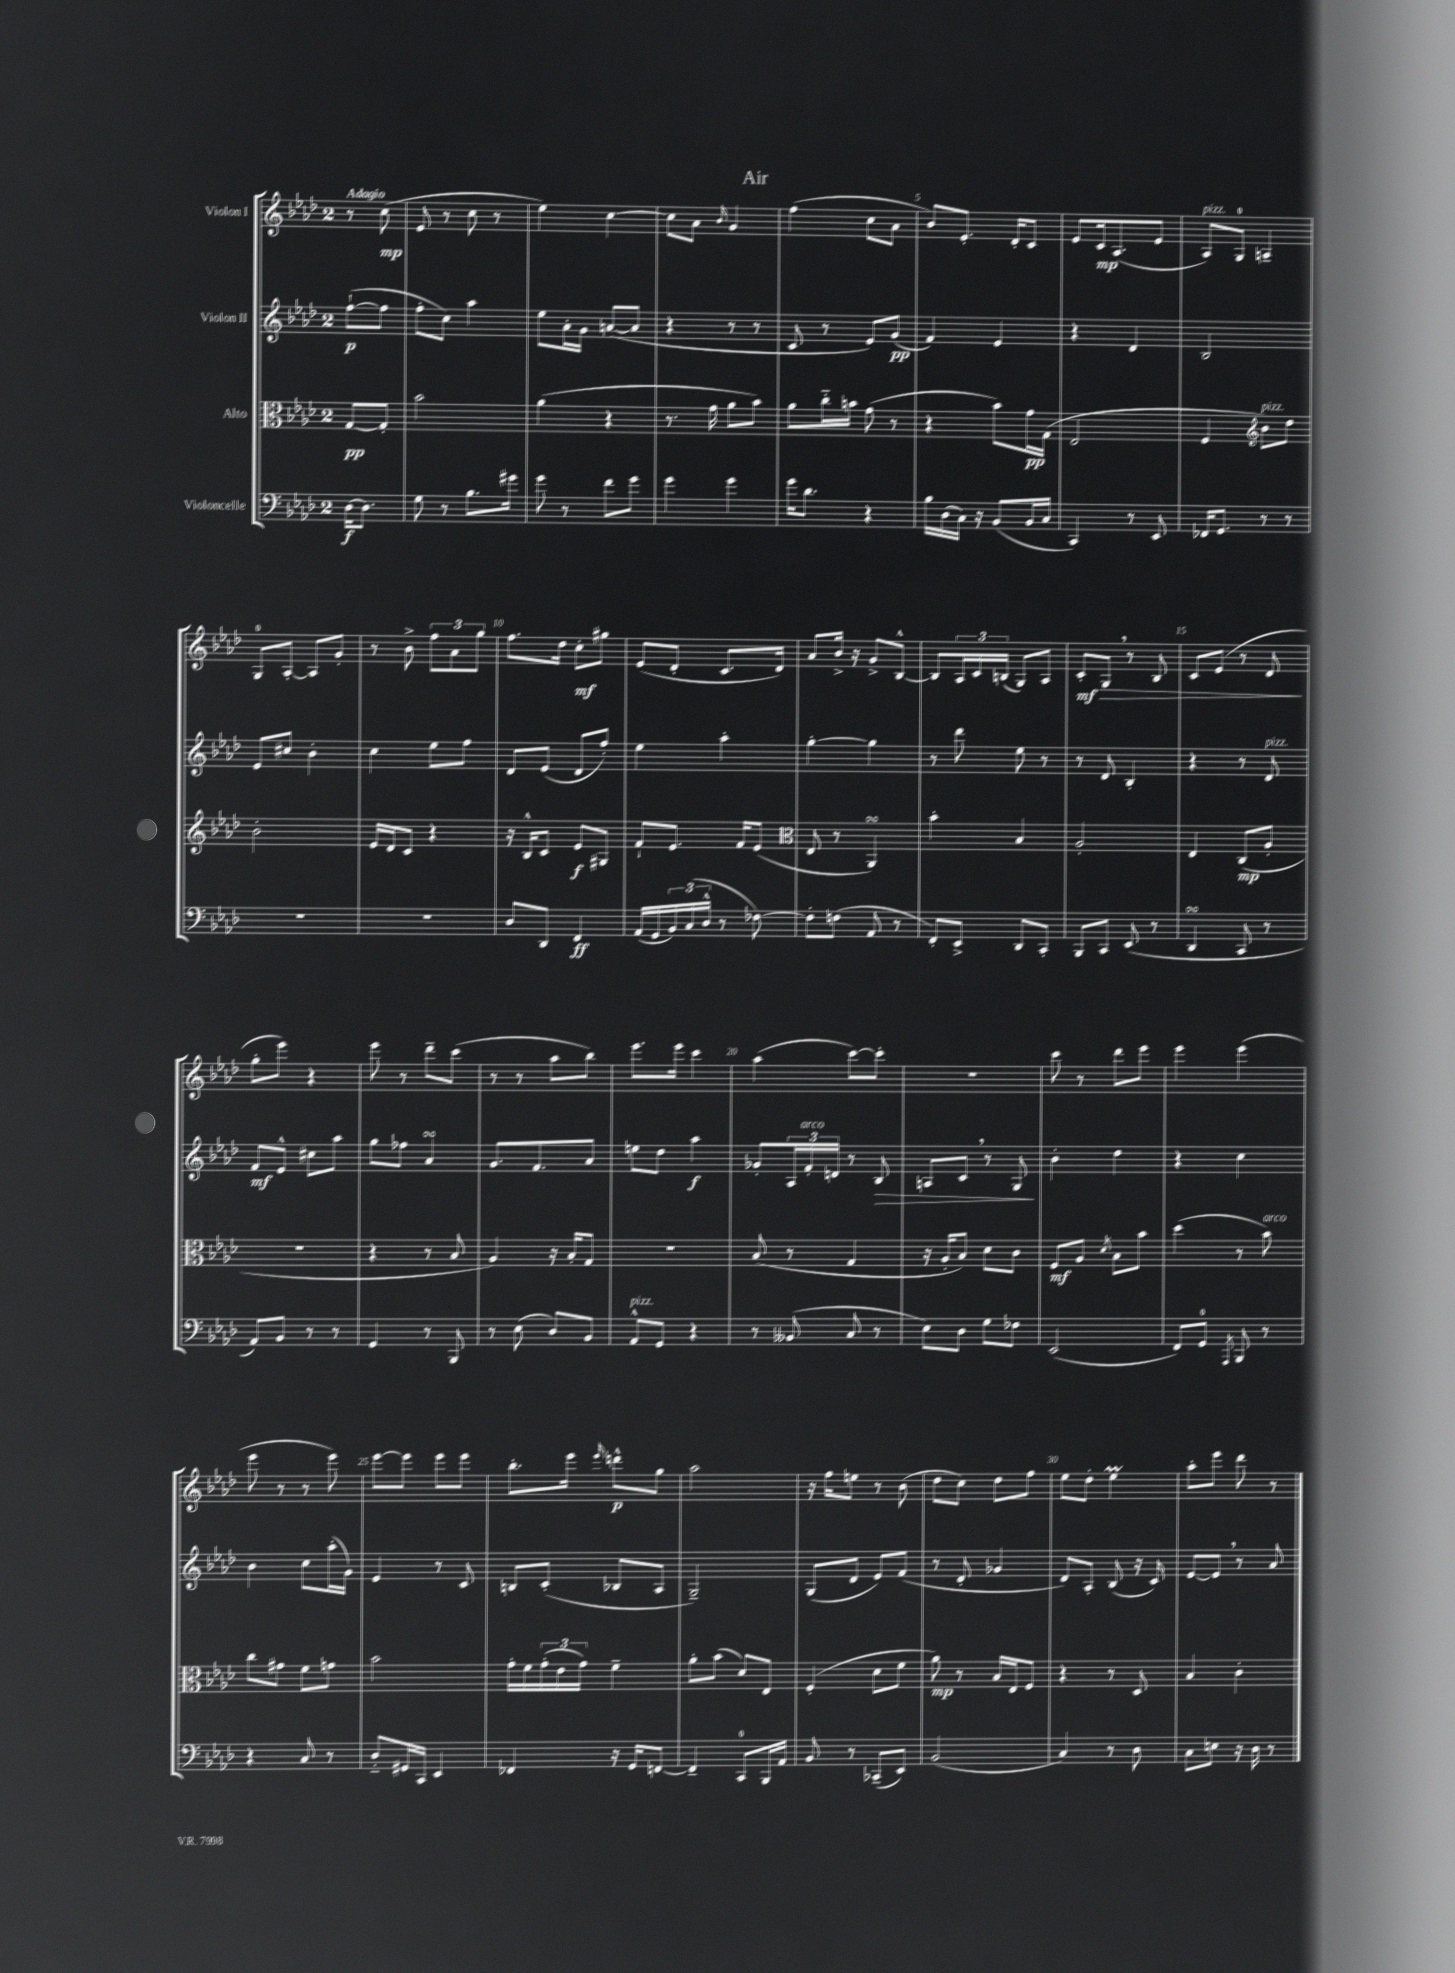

**kern	**kern	**kern	**kern
*staff4	*staff3	*staff2	*staff1
*clefF4	*clefC3	*clefG2	*clefG2
*k[b-e-a-d-]	*k[b-e-a-d-]	*k[b-e-a-d-]	*k[b-e-a-d-]
*M2/4	*M2/4	*M2/4	*M2/4
[16D-	[8G	([8ff`	8r
8.D-]	.	.	.
.	8G']	8ff]	(8cc
=	=	=	=
8G	2b-	8ff'	8e-
8r	.	8cc)	8r
8.B-	.	4aa-	8cc
.	.	.	8r
16g#	.	.	.
=	=	=	=
8g	(4a-	8ee-	4ee-)
8r	.	16a-'	.
.	.	16g	.
8f	4r	([8a	[4cc
8g	.	8a]	.
=	=	=	=
4g	8.r	4r	8cc]
.	.	.	8a-
.	16g	.	.
.	.	.	16qqb-
4g	8a-	8r	4g
.	8b-)	8r	.
=	=	=	=
16g	8a-	8c	(4ff
8.d-	.	.	.
.	16cc'~	8r	.
.	16b	.	.
4r	(8g	8e-)	8cc
.	8r	(8g	8a-
=	=	=	=
16B-	4r	4f)	8b-)
(16D-	.	.	.
16C)	.	.	8.e-'
16r	.	.	.
(8BB-	8b-)	4e-	.
.	.	.	16d-'
16BB-	16g	.	8c
16C	(16G	.	.
=	=	=	=
4CC)	2E-	4r	8e-
.	.	.	16c
.	.	.	(8.A-
8r	.	4d-	.
8EE-	.	.	8e-
=	=	=	=
16FF-	4F	2B-	8A-)
8.GG	.	.	.
.	.	.	8G
*	*clefG2	*	*
8r	8b-)	.	4A~
8r	8dd-	.	.
=	=	=	=
2r	2b-'	8e-	8G
.	.	8cc#	[8A-'
.	.	4b-'	8A-]
.	.	.	8g'
=	=	=	=
2r	16e-	4cc	8r
.	16d-	.	.
.	8c	.	8b-^
.	4r	8ee-	12ff
.	.	.	12a-
.	.	8ff	.
.	.	.	12gg
=	=	=	=
8D-	16r	8d-	8.ff
.	16B-^^	.	.
8DD-	8c	(8e-	.
.	.	.	16dd-
4FF	8e-	8d-	8cc'
.	8G#	8ff')	8gg#
=	=	=	=
(16AA-	8f`	4ee-	(8e-
16GG	.	.	.
24BB-)	8.e-	.	8d-'
(24C	.	.	.
24D-^^	.	.	.
8r	.	4aa-'	8.c
.	16f	.	.
[8F-)	(8e-	.	.
.	.	.	16d-)
=	=	=	=
*	*clefC3	*	*
8F-']	8E-	[4gg'	8a-
(8F	8r	.	16b-^
.	.	.	16r
8AA-	4AA-)	4gg]	8g^
8r	.	.	[8B-^^
=	=	=	=
8FF')	4b-'	8r	8B-]
8EE-^	.	8ddd-	24A-
.	.	.	24c
.	.	.	(24B
8DD-	4B-	8ee-	8G)
8CC'	.	8r	8A-
=	=	=	=
8BBB-	2A-'	8r	8c'
8CC	.	8d-	8G
(8EE-	.	4B-'	8r
8r	.	.	8B-
=	=	=	=
4DD-	4E-	4r	8c
.	.	.	(8e-
8CC	(8C	8r	8r
8r	8A-'	8d-	8d-
=	=	=	=
8AA-)	2r	8f	8gg'
8BB-	.	8e-^^	8eee-)
8r	.	8cc#	4r
8r	.	8aa-	.
=	=	=	=
4GG	4r	8gg	8eee-
.	.	8ff-	8r
8r	8r	4a-	8ddd-~
8BBB-	8B-	.	(8ccc
=	=	=	=
8r	4A-)	8.g	8r
(8E-	.	.	8r
.	.	8.f	.
8D-)	16r	.	8aa-
.	16B-'	.	.
8BB-	8G	8a-	8bb-)
=	=	=	=
8AA-^^	2r	8ee	8.eee-
8GG	.	8dd-	.
.	.	.	16eee-
4r	.	4aa-	4ccc
=	=	=	=
8r	(8B-	8g-'	(4aa-
(8BB--	8r	24A-	.
.	.	24f'	.
.	.	24d	.
8C	4G	8r	[8ccc)
8r	.	8B-	8ccc']
=	=	=	=
8E-)	16r	8A	2r
.	16A-'	.	.
8D-	8B-)	8c	.
8G	8d-	8r	.
8F-	8c	8G	.
=	=	=	=
(2EE-	8F	4b-'	8ccc
.	8A-	.	8r
.	8qd-	.	.
.	8B-	4dd-	8ddd-
.	8b-	.	8eee-
=	=	=	=
8FF)	(4dd-	4r	4eee-
8GG	.	.	.
8qAAA-	.	.	.
8BBB-	8r	4cc	(4eee-
8r	8b-)	.	.
=	=	=	=
4r	8cc	4b-	8eee-
.	8g#	.	8r
8C	8f	8cc	8r
8r	8g	(16aa-'	8eee-)
.	.	16g)	.
=	=	=	=
8D-'~	2b-	4e-	[8eee-
16GG#	.	.	8eee-]
16CC	.	.	.
4EE-	.	8r	8eee-
.	.	8c	8eee-
=	=	=	=
4FF-	16g'	8B	8.bb-'
.	16f	.	.
.	(24g'	(8c'	.
.	24e-	.	.
.	.	.	16eee-
.	24g)	.	.
.	.	.	16qqeee-
16r	4f~	8B-	8ddd^^
16GG	.	.	.
[8FF	.	8A-	8gg
=	=	=	=
4FF~]	8a-'	2G~)	2aa-
.	(8b-	.	.
8CC	8d-)	.	.
16BBB-	8E-	.	.
16AA-	.	.	.
=	=	=	=
8BB-	(4F'	(8G	16r
.	.	.	16ff
8r	.	8d-	8ee
(8CC-~	8d-	8e-)	8r
8EE-)	8f	(8f	(8b-
=	=	=	=
(2BB-	8a-)	8r	8dd-
.	8r	8d-'	8cc)
.	16B-	4g-	8dd-
.	16E-	.	.
.	8F	.	8ff
=	=	=	=
4C)	4r	8d-)	8ee-
.	.	8A-'	8dd-'
8r	8r	(8B-	4ee-
8D-	8D-	16r	.
.	.	16c)	.
=	=	=	=
8C	4B-	[8e-	8aa-'
8E	.	8e-]	8eee-
16r	4c'	8r	8ddd-
16D-	.	.	.
8r	.	8a-	8r
==	==	==	==
*-	*-	*-	*-
